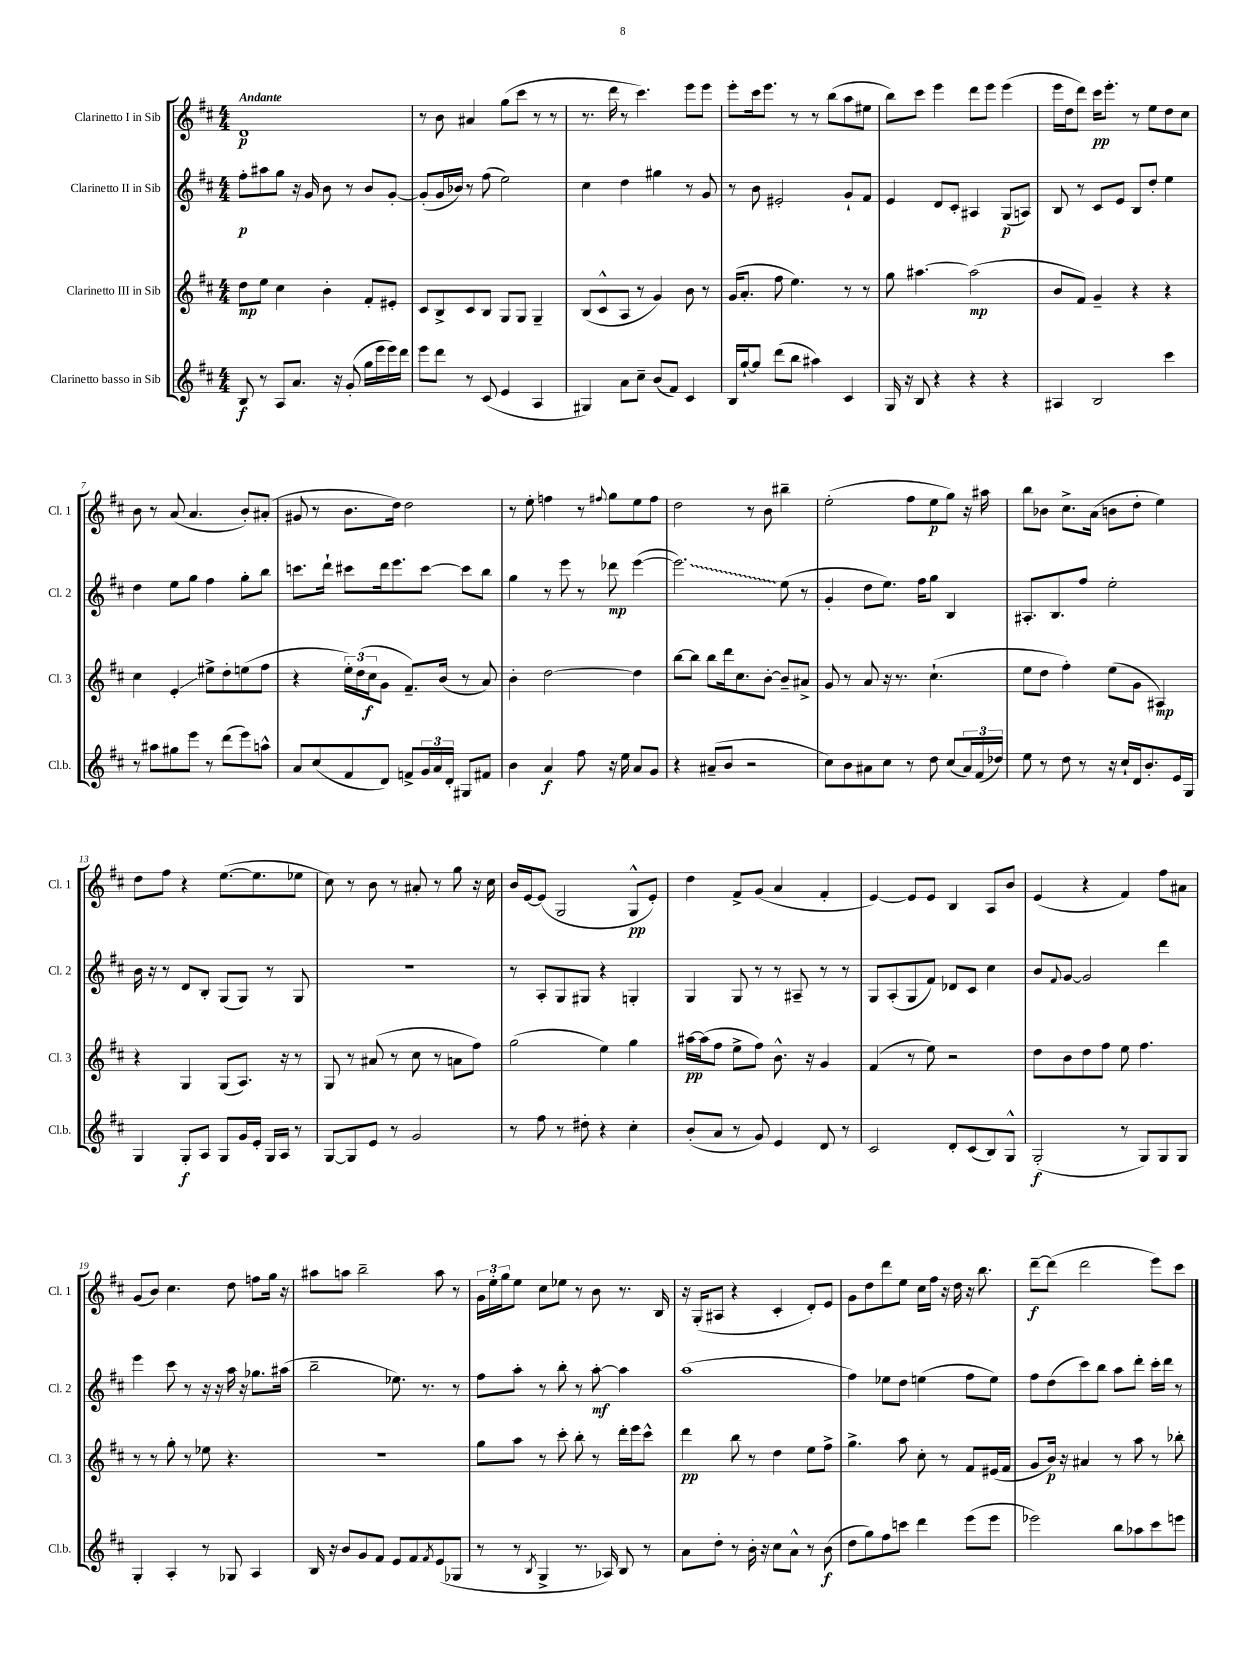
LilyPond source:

<<
\new StaffGroup <<
\new Staff = "s0" \with { instrumentName = "Clarinetto I in Sib" shortInstrumentName = "Cl. 1" } {
    \clef treble \key d \major \numericTimeSignature \time 4/4 \tempo "Andante"
    d'1\p |
    r8 b'8 ais'4 g''8( cis'''8 r8 r8 |
    r8. d'''16 r8 cis'''4.) e'''8 e'''8 |
    e'''8-. cis'''16 e'''8. r8 r8 b''8( a''8 eis''8 |
    b''8) cis'''8 e'''4 d'''8 e'''8 e'''4( |
    e'''16 d''16 d'''8) cis'''16\pp e'''8.-. r8 e''8 d''8 cis''8 |
    b'8 r8 a'8( a'4. b'8-.) ais'8-.( |
    gis'8 r8 b'8. d''16) d''2 |
    r8 e''8-. f''4 r8 \appoggiatura { fis''8 } g''8 e''8 fis''8 |
    d''2 r8 b'8 bis''4-- |
    e''2-.( fis''8 e''8\p g''8) r16 ais''16 |
    b''8 bes'8 cis''8.-> a'16( b'8 d''8-. e''4) |
    d''8 fis''8 r4 e''8.~( e''8. ees''8 |
    cis''8) r8 b'8 r8 ais'8-. r8 g''8 r16 cis''16 |
    b'16 e'16~ e'8( g2 g8-^\pp e'8-.) |
    d''4 fis'8-> g'8( a'4 fis'4-. |
    e'4~) e'8 e'8 b4 a8 b'8 |
    e'4( r4 fis'4) fis''8 ais'8 |
    g'8( b'8) cis''4. d''8 f''8 g''16 r16 |
    ais''8 a''8 b''2-- a''8 r8 |
    \tuplet 3/2 { g'16 e''16-. g''16 } e''8 cis''8 ees''8 r8 b'8 r8. b16 |
    r16 g16-.( ais8 r4 cis'4-. d'8-.) e'8 |
    g'8 d''8 d'''8 e''8 cis''16 fis''16 r16 d''16 r16 b''8. |
    d'''8~--\f d'''8( d'''2 e'''8) cis'''8 \bar "|." |
}
\new Staff = "s1" \with { instrumentName = "Clarinetto II in Sib" shortInstrumentName = "Cl. 2" } {
    \clef treble \key d \major \numericTimeSignature \time 4/4
    fis''8-.\p ais''8 g''8 r16 g'16 b'8 r8 b'8 g'8~-. |
    g'8-.( g'16 bes'16) r8 fis''8( e''2) |
    cis''4 d''4 gis''4 r8 g'8 |
    r8 b'8 eis'2-. g'8-! fis'8 |
    e'4 d'8 cis'8-. ais4 g8\p( a8) |
    b8 r8 cis'8 e'8 b8 d''8-. e''4 |
    d''4 e''8 g''8 fis''4 g''8-. b''8 |
    c'''8. d'''16-! cis'''8 d'''16 e'''8. cis'''8~ cis'''8 b''8 |
    g''4 r8 e'''8 r8 des'''8\mp e'''4~( |
    \once \override Glissando.style = #'zigzag e'''2.\glissando) e''8( r8 |
    g'4-. d''8 e''8.) fis''16 g''8 b4 |
    ais8.-. b8. fis''8 e''2-. |
    b'16 r16 r8 d'8 b8-. g8( g8) r8 g8 |
    r1 |
    r8 a8-. g8 gis8 r4 g4-. |
    g4 g8 r8 r8 ais8-- r8 r8 |
    g8 a8-.( g8 fis'8) des'8 cis'8 cis''4 |
    b'8 \appoggiatura { fis'8 } g'8~ g'2 d'''4 |
    e'''4 cis'''8 r8 r16 r16 a''16 r16 ges''8. ais''16( |
    b''2-- ees''8.) r8. r8 |
    fis''8 a''8-. r8 b''8-. r8 a''8~-.\mf a''4 |
    a''1( |
    fis''4) ees''8 d''8 e''4( fis''8 e''8) |
    fis''8 d''8( cis'''8) b''8 a''8 d'''8-. cis'''16-. d'''16 r8 \bar "|." |
}
\new Staff = "s2" \with { instrumentName = "Clarinetto III in Sib" shortInstrumentName = "Cl. 3" } {
    \clef treble \key d \major \numericTimeSignature \time 4/4
    d''8\mp e''8 cis''4 b'4-. fis'8-. eis'8-. |
    cis'8 b8-> cis'8 b8 g8 g8 g4-- |
    b8( cis'8-^ a8 r8 g'4) b'8 r8 |
    g'16( a'8.-. fis''8 e''4.) r8 r8 |
    g''8 ais''4.~ ais''2\mp( |
    b'8 fis'8) g'4-- r4 r4 |
    cis''4 e'4-.\glissando eis''8-> d''8-. e''8( fis''8 |
    r4 \tuplet 3/2 { e''16-.) d''16( cis''16\f } g'8 fis'8.--) b'16( r8 a'8) |
    b'4-. d''2~ d''4 |
    b''8~ b''8 b''8 d'''16 cis''8. b'8~-. b'8-- ais'8-> |
    g'8 r8 a'8 r16 r8. cis''4.-!( |
    e''8 d''8 fis''4-.) e''8( g'8 ais4\mp) |
    r4 g4 g8( a8.) r16 r8 |
    g8 r8 ais'8( r8 cis''8 r8 a'8 fis''8) |
    g''2( e''4) g''4 |
    ais''16~\pp ais''16( fis''8 e''8-> fis''8) b'8.-^ r16 g'4 |
    fis'4( r8 e''8) r2 |
    d''8 b'8 d''8 fis''8 e''8 fis''4. |
    r8 r8 g''8-. r8 ees''8 r4. |
    r1 |
    g''8 a''8 r8 cis'''8-. b''8-. r8 d'''16-. e'''16 cis'''8-^ |
    d'''4\pp b''8 r8 d''4 e''8 fis''8-> |
    g''4.-> a''8 cis''8-. r8 fis'8 eis'16( fis'16 |
    g'8 b'16\p) r16 ais'4 r8 a''8 r8 bes''8-. \bar "|." |
}
\new Staff = "s3" \with { instrumentName = "Clarinetto basso in Sib" shortInstrumentName = "Cl.b." } {
    \clef treble \key d \major \numericTimeSignature \time 4/4
    b8\f r8 a8 a'8. r16 g'8-.( g''16 e'''16 e'''16) d'''16 |
    e'''8 d'''8 r8 cis'8( e'4 a4 |
    gis4) a'8 cis''8-- b'8( fis'8) cis'4 |
    b16 g''16~-! g''8 d'''8( b''8 ais''4) cis'4 |
    g16 r16 b8 r4 r4 r4 |
    ais4 b2 cis'''4 |
    r8 ais''8 gis''8 e'''8 r8 d'''8( e'''8) a''8-^ |
    a'8 cis''8( fis'8 d'8) f'8-> \tuplet 3/2 { g'16 a'16 d'16-. } gis8 fis'8 |
    b'4 a'4\f fis''8 r16 e''16 a'8 g'8 |
    r4 ais'8--( b'8 r2 |
    cis''8) b'8 ais'8 cis''8 r8 d''8 cis''8( \tuplet 3/2 { ais'16) fis'16( des''16) } |
    e''8 r8 d''8 r8 r16 cis''16-! d'16 b'8.-. e'16 g16 |
    g4 g8-.\f a8 g8 g'16 e'16-. g16 a16 r8 |
    g8~ g8 e'8 r8 g'2 |
    r8 fis''8 r8 dis''8-. r4 cis''4-. |
    b'8-.( a'8 r8 g'8) e'4 d'8 r8 |
    cis'2 d'8-. cis'8( b8) g8-^ |
    g2-.\f( r8 g8) g8 g8 |
    g4-. a4-. r8 ges8 a4 |
    b16 r16 b'8 g'8 fis'8 e'8 fis'8 \acciaccatura { fis'8 } e'8( ges8 |
    r8 r8 \acciaccatura { b8 } g4-> r8. aes16) b8 r8 |
    a'8 d''8-. r8 b'16-. r16 cis''8 a'8-^ r8 b'8\f( |
    d''8 g''8) fis''8 c'''8 d'''4 e'''8( e'''8 |
    ees'''2) b''8 aes''8 cis'''8 e'''8 \bar "|." |
}
>>
>>
